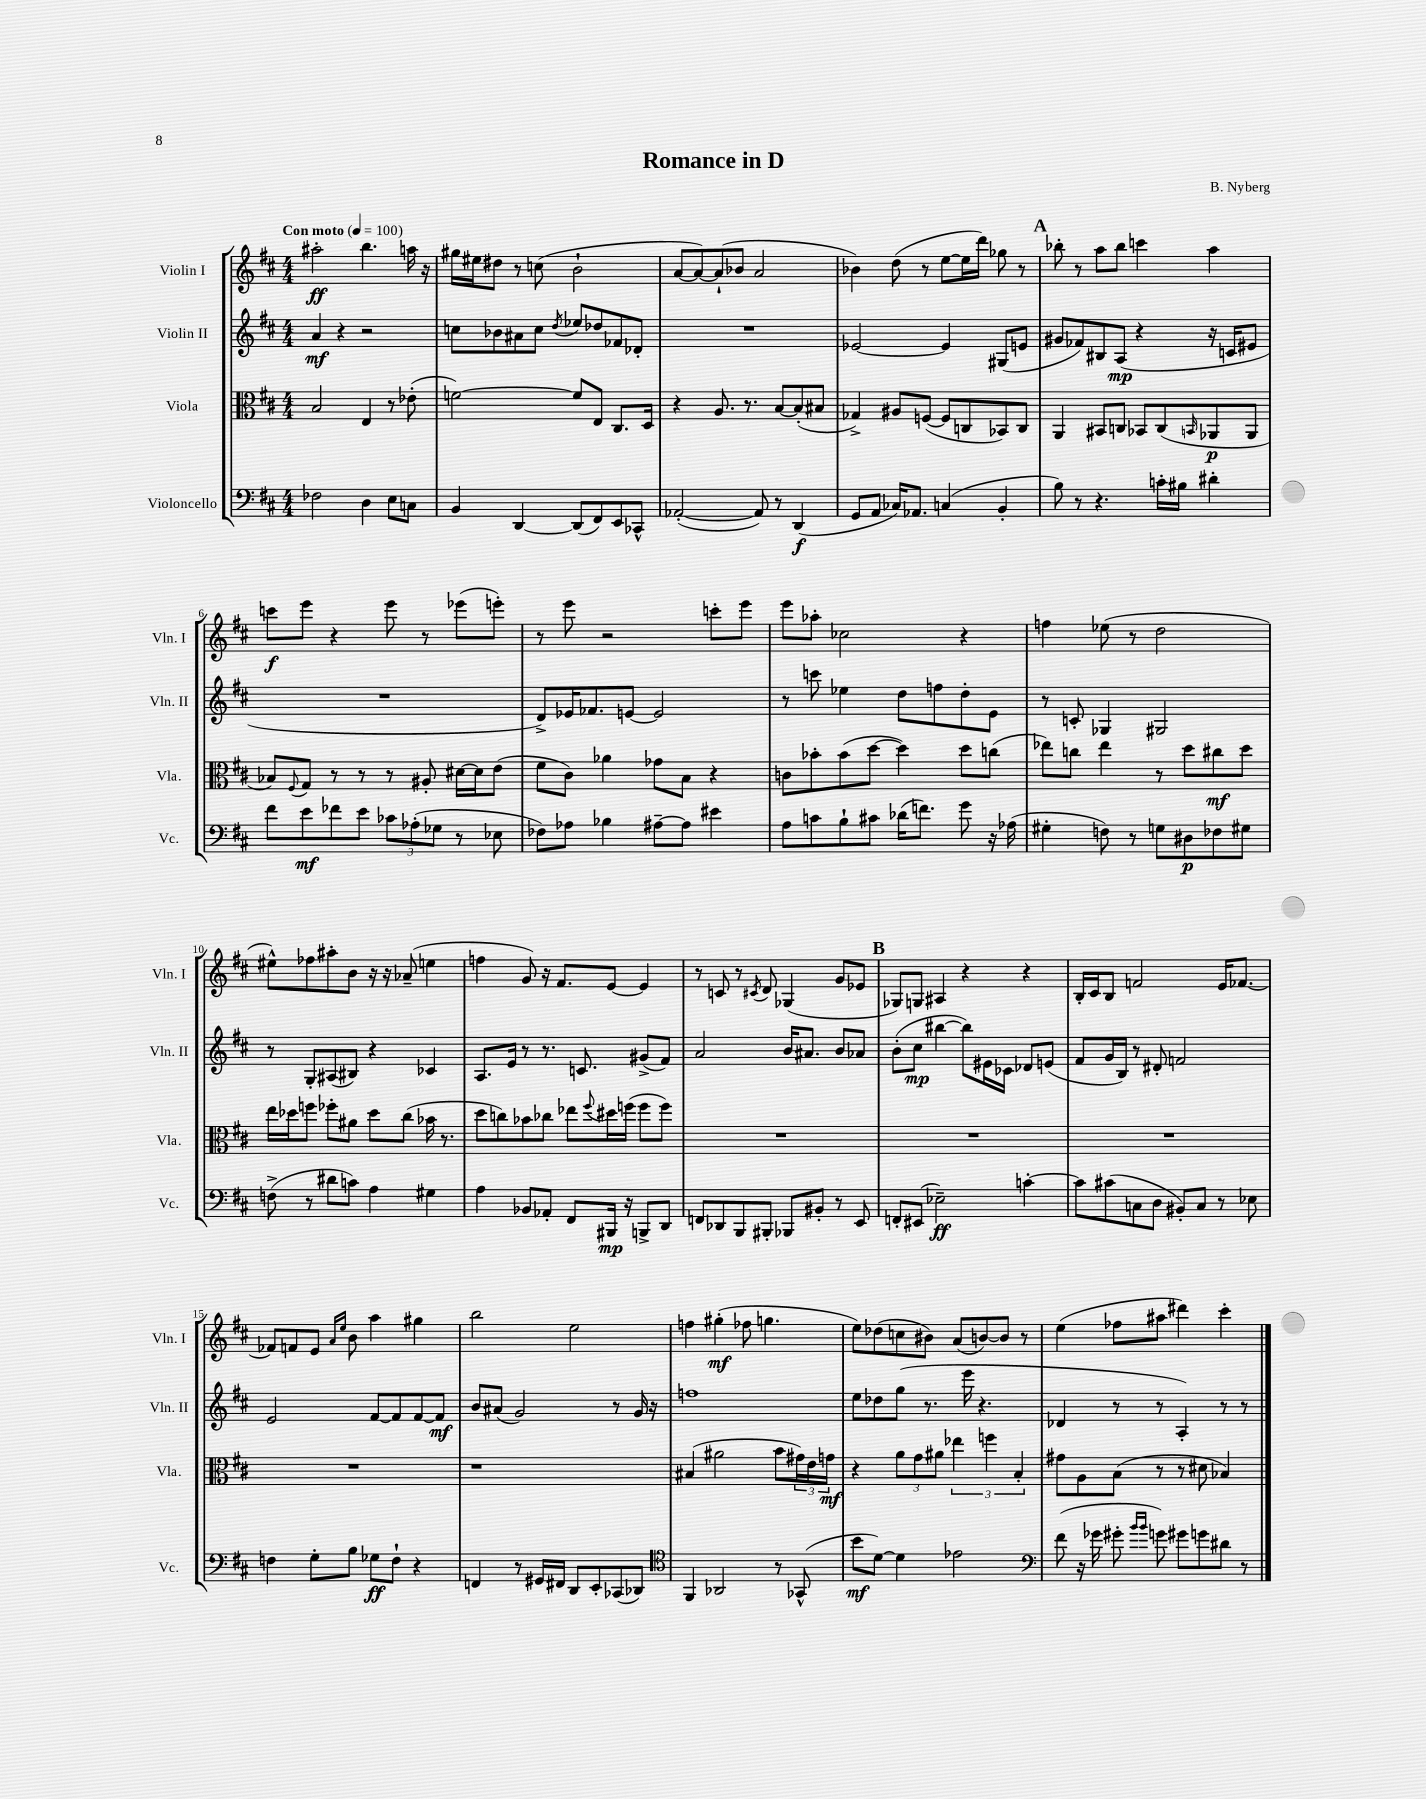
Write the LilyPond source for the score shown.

\header { title = "Romance in D" composer = "B. Nyberg" }
<<
\new StaffGroup <<
\new Staff = "s0" \with { instrumentName = "Violin I" shortInstrumentName = "Vln. I" } {
    \clef treble \key d \major \numericTimeSignature \time 4/4 \tempo "Con moto" 4 = 100
    ais''2-.\ff b''4. a''16 r16 |
    gis''16 eis''16 dis''8 r8 c''8( b'2-! |
    a'8~ a'8~) a'8-!( bes'8 a'2 |
    bes'4) d''8( r8 e''8~ e''16 d'''16) ges''8 r8 |
    \mark \markup { \bold "A" } bes''8-. r8 a''8 bes''8 c'''4 a''4 |
    c'''8\f e'''8 r4 e'''8 r8 ees'''8( e'''8-.) |
    r8 e'''8 r2 c'''8-. e'''8 |
    e'''8 aes''8-. ces''2 r4 |
    f''4 ees''8( r8 d''2 |
    eis''8-^) fes''8 ais''8-. b'8 r16 r16 aes'8--( e''4 |
    f''4 g'8) r16 fis'8. e'8~ e'4 |
    r8 c'8 r8 \acciaccatura { cis'8 } d'8 ges4( g'8 ees'8 |
    \mark \markup { \bold "B" } ges8) g8 ais4 r4 r4 |
    b16-. cis'16 b8 f'2 e'16 fes'8.~ |
    fes'8 f'8 e'8 \grace { a'16 e''16 } b'8 a''4 gis''4 |
    b''2 e''2 |
    f''4 gis''4-.\mf( fes''8 g''4. |
    e''8) des''8( c''8 bis'8) a'8( b'8~) b'8 r8 |
    e''4( fes''8 ais''8 dis'''4) cis'''4-. \bar "|." |
}
\new Staff = "s1" \with { instrumentName = "Violin II" shortInstrumentName = "Vln. II" } {
    \clef treble \key d \major \numericTimeSignature \time 4/4
    a'4\mf r4 r2 |
    c''8 bes'8 ais'8 c''8 \acciaccatura { d''8 } ees''8 des''8 fes'8 des'8-. |
    R1 |
    ees'2~ ees'4 gis8( e'8 |
    \mark \markup { \bold "A" } gis'8 fes'8) bis8 a8\mp( r4 r16 c'16 eis'8 |
    R1 |
    d'8->) ees'16 fes'8. e'8~ e'2 |
    r8 c'''8 ees''4 d''8 f''8 d''8-. e'8 |
    r8 c'8-. ges4 gis2 |
    r8 g8-. ais8( bis8) r4 ces'4 |
    a8. e'16 r8 r8. c'8. gis'8->( fis'8) |
    a'2 b'16 ais'8. b'8 aes'8 |
    \mark \markup { \bold "B" } b'8-.( cis''8\mp bis''4~ bis''8) eis'16 ces'16 des'8 e'8( |
    fis'8 g'16 b16) r8 dis'8-. f'2 |
    e'2 fis'8~ fis'8 fis'8~ fis'8\mf |
    b'8 ais'8( g'2) r8 g'16 r16 |
    f''1 |
    e''8 des''8 g''8( r8. e'''16 r4. |
    des'4 r8 r8 a4-.) r8 r8 \bar "|." |
}
\new Staff = "s2" \with { instrumentName = "Viola" shortInstrumentName = "Vla." } {
    \clef alto \key d \major \numericTimeSignature \time 4/4
    b2 e4 r8 ees'8-.( |
    f'2~) f'8 e8 cis8. d16 |
    r4 a8. r8. b8~ b8-.( bis8 |
    ges4->) ais8 f8~( f8 c8 bes,8) c8 |
    \mark \markup { \bold "A" } a,4 bis,8 c8 bes,8 c8( \grace { b,16 } aes,8\p aes,8 |
    bes8) \appoggiatura { fis8 } g8 r8 r8 r8 ais8-. dis'16~ dis'16 e'8( |
    fis'8 cis'8) aes'4 ges'8 b8 r4 |
    c'8 bes'8-. bes'8( d''8~ d''4) d''8 c''8( |
    ees''8) c''8 ees''4 r8 d''8 cis''8\mf d''8 |
    e''16 des''16 f''8 fes''8-. ais'8 des''8 cis''8( bes'16 r8. |
    d''8 c''8) bes'8 ces''8 ees''8 \appoggiatura { fis''8 } dis''16 f''16( f''8 f''8) |
    R1 |
    \mark \markup { \bold "B" } R1 |
    R1 |
    R1 |
    r1 |
    bis4( ais'2 b'8 \tuplet 3/2 { gis'16) e'16 g'16\mf } |
    r4 \tuplet 3/2 { a'8 g'8 ais'8 } \tuplet 3/2 { ees''4 f''4 b4-. } |
    gis'8 a8 b8( r8 r8 dis'8 bes4) \bar "|." |
}
\new Staff = "s3" \with { instrumentName = "Violoncello" shortInstrumentName = "Vc." } {
    \clef bass \key d \major \numericTimeSignature \time 4/4
    fes2 d4 e8 c8 |
    b,4 d,4~ d,8( fis,8) e,8 ces,8-^ |
    aes,2~-.( aes,8) r8 d,4\f( |
    g,8 a,8 ces16) aes,8. c4( b,4-. |
    \mark \markup { \bold "A" } b8) r8 r4. c'16-. bis16 dis'4-. |
    fis'8 e'8\mf fes'8 e'8 \tuplet 3/2 { ces'8 aes8-.( ges8 } r8 ees8 |
    fes8) aes8 bes4 ais8~-- ais8 eis'4 |
    a8 c'8 b8-! cis'8 des'16( f'8.) g'8 r16 aes16( |
    gis4-. f8) r8 g8 dis8\p fes8 gis8 |
    f8->( r8 dis'8 c'8) a4 gis4 |
    a4 bes,8 aes,8-. fis,8 bis,,16\mp r16 b,,8-> d,8 |
    f,8 des,8 b,,8 bis,,8-. bes,,8 bis,8-. r8 e,8 |
    \mark \markup { \bold "B" } f,8-. eis,8( ees2--\ff) c'4~-. |
    c'8 cis'8( c8 d8 bis,8-.) c8 r8 ees8 |
    f4 g8-. b8 ges8\ff f8-! r4 |
    f,4 r8 gis,16 fis,16 d,8 e,8-. ces,8( des,8) |
    \clef tenor fis,4 aes,2 r8 ges,8-^( |
    b'8\mf d'8~) d'4 ees'2 |
    \clef bass fis'8( r16 ges'16 gis'8-. \grace { b'16 b'16 } g'8) gis'8 g'8 dis'8 r8 \bar "|." |
}
>>
>>
